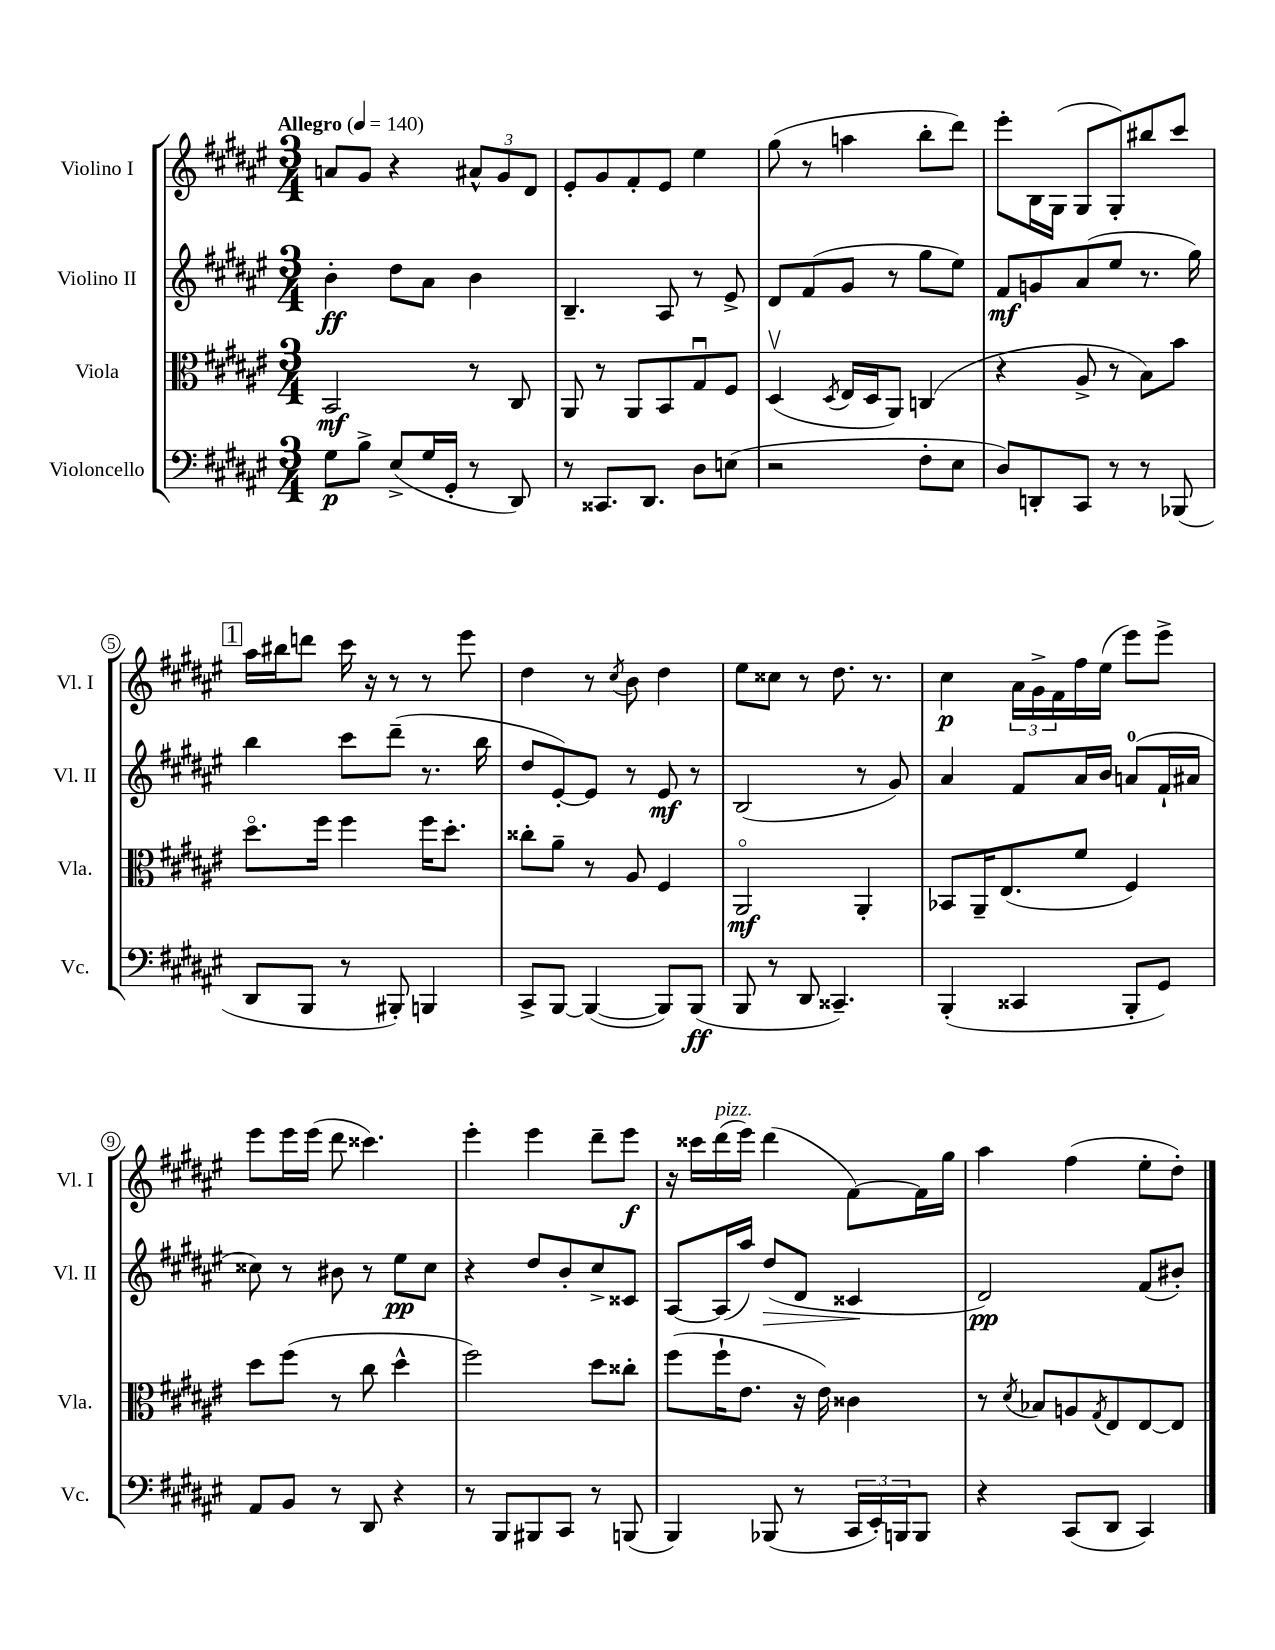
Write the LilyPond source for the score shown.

<<
\new StaffGroup <<
\new Staff = "s0" \with { instrumentName = "Violino I" shortInstrumentName = "Vl. I" } {
    \clef treble \key fis \major \numericTimeSignature \time 3/4 \tempo "Allegro" 4 = 140
    a'8 gis'8 r4 \tuplet 3/2 { ais'8-^ gis'8 dis'8 } |
    eis'8-. gis'8 fis'8-. eis'8 eis''4 |
    gis''8( r8 a''4 b''8-. dis'''8) |
    eis'''8-. b16 gis16( gis8 gis8-.) bis''8 cis'''8 |
    \mark \markup { \box "1" } ais''16 bis''16 d'''8 cis'''16 r16 r8 r8 eis'''8 |
    dis''4 r8 \acciaccatura { cis''8 } b'8 dis''4 |
    eis''8 cisis''8 r8 dis''8. r8. |
    cis''4\p \tuplet 3/2 { ais'16 gis'16-> fis'16 } fis''16 eis''16( eis'''8) eis'''8-> |
    eis'''8 eis'''16 eis'''16( dis'''8 cisis'''4.) |
    eis'''4-. eis'''4 dis'''8-- eis'''8\f |
    r16 cisis'''16 dis'''16^\markup { \italic "pizz." }( eis'''16) dis'''4( fis'8~) fis'16 gis''16 |
    ais''4 fis''4( eis''8-. dis''8-.) \bar "|." |
}
\new Staff = "s1" \with { instrumentName = "Violino II" shortInstrumentName = "Vl. II" } {
    \clef treble \key fis \major \numericTimeSignature \time 3/4
    b'4-.\ff dis''8 ais'8 b'4 |
    b4.-- ais8 r8 eis'8-> |
    dis'8 fis'8( gis'8 r8 gis''8 eis''8) |
    fis'8\mf g'8 ais'8( eis''8 r8. gis''16) |
    \mark \markup { \box "1" } b''4 cis'''8 dis'''8--( r8. b''16 |
    dis''8 eis'8~-.) eis'8 r8 eis'8\mf r8 |
    b2( r8 gis'8) |
    ais'4 fis'8 ais'16 b'16 a'8-0( fis'16-! ais'16 |
    cisis''8) r8 bis'8 r8 eis''8\pp cisis''8 |
    r4 dis''8 b'8-. cis''8-> cisis'8 |
    ais8~ ais16( ais''16) dis''8\>( dis'8 cisis'4\! |
    dis'2\pp) fis'8( bis'8-.) \bar "|." |
}
\new Staff = "s2" \with { instrumentName = "Viola" shortInstrumentName = "Vla." } {
    \clef alto \key fis \major \numericTimeSignature \time 3/4
    b,2\mf r8 cis8 |
    ais,8 r8 ais,8 b,8 gis8\downbow fis8 |
    dis4\upbow( \acciaccatura { dis8 } eis16 dis16 ais,8) c4( |
    r4 ais8-> r8 b8) b'8 |
    \mark \markup { \box "1" } dis''8.\flageolet fis''16 fis''4 fis''16 dis''8.-. |
    cisis''8-. ais'8-- r8 ais8 fis4 |
    ais,2\flageolet\mf ais,4-. |
    bes,8 ais,16-- eis8.( fis'8 fis4) |
    dis''8 fis''8( r8 cis''8 dis''4-^ |
    fis''2) dis''8 cisis''8-. |
    fis''8( fis''16-! eis'8. r16 eis'16) cisis'4 |
    r8 \acciaccatura { dis'8 } bes8 a8 \acciaccatura { gis8 } eis8 eis8~ eis8 \bar "|." |
}
\new Staff = "s3" \with { instrumentName = "Violoncello" shortInstrumentName = "Vc." } {
    \clef bass \key fis \major \numericTimeSignature \time 3/4
    gis8\p b8-> eis8->( gis16 gis,16-. r8 dis,8) |
    r8 cisis,8. dis,8. dis8 e8( |
    r2 fis8-. eis8 |
    dis8) d,8-. cis,8 r8 r8 bes,,8( |
    \mark \markup { \box "1" } dis,8 b,,8 r8 bis,,8-.) b,,4 |
    cis,8-> b,,8~ b,,4~( b,,8) b,,8\ff( |
    b,,8 r8 dis,8 cisis,4.--) |
    b,,4-.( cisis,4 b,,8-. gis,8) |
    ais,8 b,8 r8 dis,8 r4 |
    r8 b,,8 bis,,8 cis,8 r8 b,,8( |
    b,,4) bes,,8( r8 \tuplet 3/2 { cis,16 eis,16-.) b,,16 } b,,8 |
    r4 cis,8( dis,8 cis,4) \bar "|." |
}
>>
>>
\layout { \context { \Score \override BarNumber.stencil = #(make-stencil-circler 0.1 0.3 ly:text-interface::print) } }
